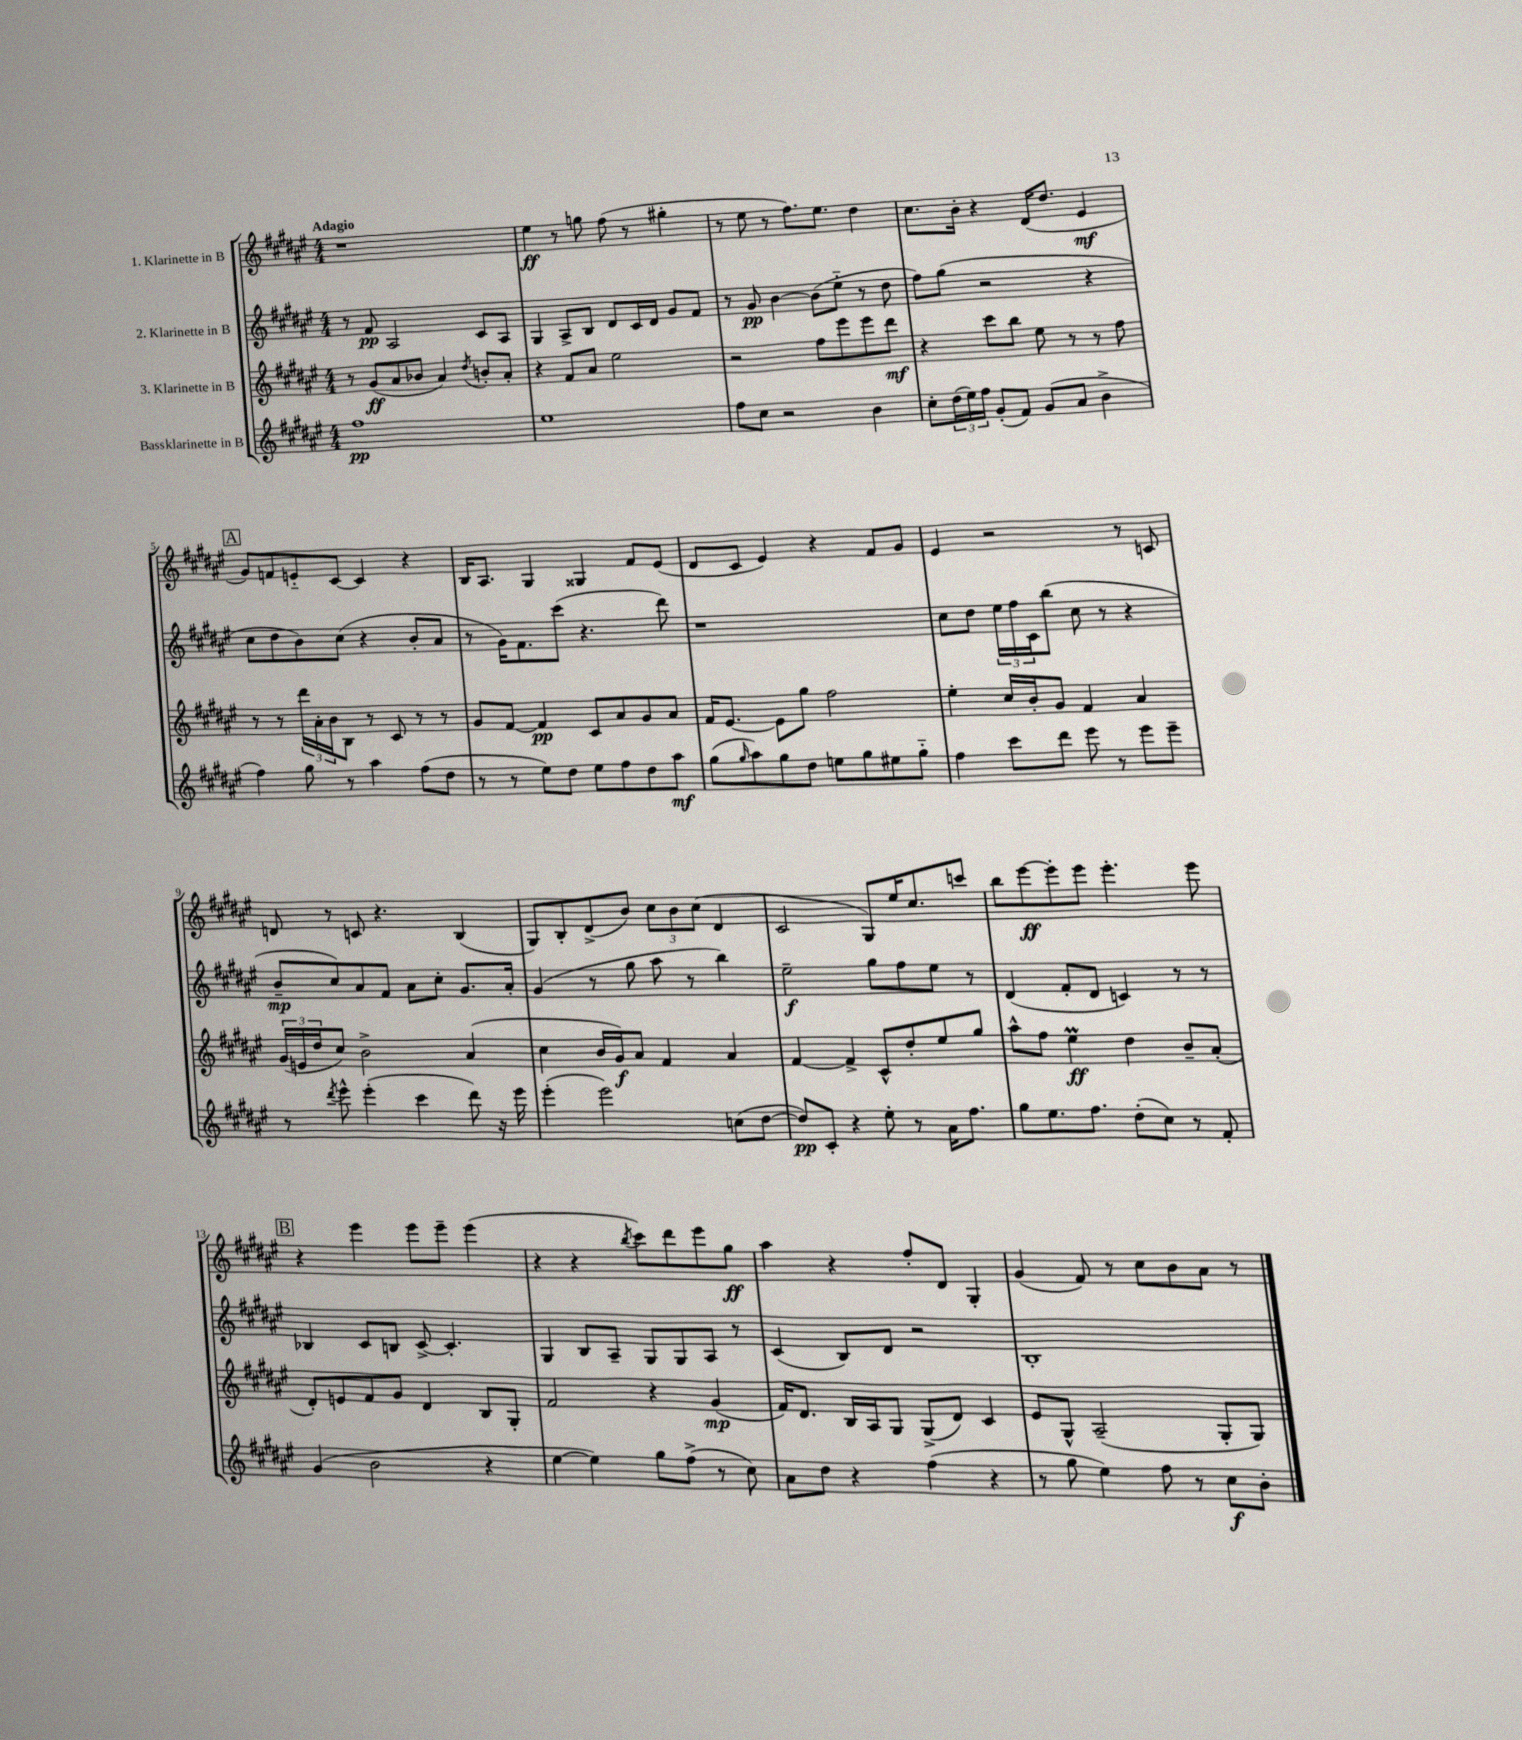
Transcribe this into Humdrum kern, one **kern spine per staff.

**kern	**kern	**kern	**kern
*staff4	*staff3	*staff2	*staff1
*clefG2	*clefG2	*clefG2	*clefG2
*k[f#c#g#d#a#e#]	*k[f#c#g#d#a#e#]	*k[f#c#g#d#a#e#]	*k[f#c#g#d#a#e#]
*M4/4	*M4/4	*M4/4	*M4/4
1ff#	8r	8r	1r
.	(8g#/L	8f#/	.
.	8a#/	2A#/	.
.	8b-/J	.	.
.	4a#/)	.	.
.	8qdd#/	.	.
.	8b'/L	8c#/L	.
.	8a#'/J	8A#/J	.
=	=	=	=
1ee#	4r	4G#/	4ee#\
.	8f#/L	8A#^/L	8r
.	8a#/J	8B/J	8gg\
.	2ee#\	8d#/L	(8ff#\
.	.	16c#/L	8r
.	.	16d#/JJ	.
.	.	8g#/L	4gg#'\
.	.	8f#/J	.
=	=	=	=
8ff#\L	2r	8r	8r
8cc#\J	.	8g#/	8ee#\
2r	.	[4b\	8r
.	.	.	8.ff#\L)
.	8ff#\L	(8b\]L	.
.	.	.	8.ee#\J
.	8eee#\	8ee#'~\J	.
4b\	8eee#\	8r	4dd#\
.	8ddd#\J	8dd#\	.
=	=	=	=
8cc#'\L	4r	8ff#\L)	8.cc#\L
(24dd#\L	.	(8gg#\J	.
24ee#\)	.	.	.
.	.	.	16b'\Jk
24ff#\JJ	.	.	.
(8g#'/L	8ccc#\L	2r	4r
8f#/J)	8bb\J	.	.
(8g#/L	8ee#\	.	(16d#/LK
.	.	.	8.dd#/J
8a#/J	8r	.	.
4b^\	8r	4r	4e#/
.	8ff#\	.	.
=	=	=	=
4ff#\)	8r	8cc#\L	8g#/L)
.	8r	8dd#\	8f/
8gg#\	24ddd#\LL	8b\)	8e'~/
.	24a#'\	.	.
.	24b\J	.	.
8r	8B\J	(8cc#\J	[8c#/J
4aa#\	8r	4r	4c#/]
.	8c#/	.	.
(8ff#\L	8r	8b'/L	4r
8dd#\J	8r	8a#/J	.
=	=	=	=
8r	8g#/L	8r	16B/LK
.	.	.	8.A#/J
8r	[8f#/J	16g#\LK)	.
.	.	8.f#\	.
8ee#\L)	4f#/]	.	4G#/
8dd#\J	.	(8ccc#\J	.
8ee#\L	8c#/L	4.r	4G##/
8ff#\	8a#/	.	.
8dd#\	8g#/	.	8f#/L
8aa#\J	8a#/J	8ddd#\)	(8e#/J
=	=	=	=
(8gg#\L	16f#/LK	1r	8d#/L
.	[8.e#/J	.	.
16qqgg#/	.	.	.
8aa#\)	.	.	8c#/J
8gg#\	8e#\]L	.	4e#/)
8dd#\J	8gg#\J	.	.
8ee\L	2ff#\	.	4r
8gg#\	.	.	.
8ee#\	.	.	8f#/L
8gg#'~\J	.	.	8g#/J
=	=	=	=
4ff#\	4ee#'\	8cc#\L	4e#/
.	.	8dd#\J	.
8ccc#\L	16cc#/LL	24ee#\LL	2r
.	.	24ff#\	.
.	16b'/J	.	.
.	.	24c#\J	.
8ddd#\J	8g#/J	(8bb\J	.
8eee#\	4f#/	8cc#\	.
8r	.	8r	.
8eee#\L	4a#/	4r	8r
8eee#~\J	.	.	8c/
=	=	=	=
8r	(24g#/LL	8b~/L	8d/
.	24e/	.	.
.	24dd#/J	.	.
8qddd#/	.	.	.
8eee#^^\	8cc#/J)	8cc#/)	8r
(4eee#'\	2b^\	8a#/	8c/
.	.	8f#/J	4.r
4ccc#\	.	8a#\L	.
.	.	8cc#'\J	.
8ddd#\)	(4a#/	8.g#/L	(4B/
16r	.	.	.
16eee#\	.	16a#'/Jk	.
=	=	=	=
(4eee#'\	4cc#\	(4g#/	8G#/L)
.	.	.	8B'/
2eee#\)	16b/LL	8r	(8d#^/
.	16g#/J)	.	.
.	8a#/J	8gg#\	8b/J)
.	4f#/	8aa#\	12cc#\L
.	.	.	12b\
.	.	8r	.
.	.	.	(12cc#\J
(8cc\L	4a#/	4bb\)	4d#/
[8dd#\J	.	.	.
=	=	=	=
8dd#/]L)	[4f#/	2ee#~\	2c#/
8c#'/J	.	.	.
4r	4f#^/]	.	.
8ee#'\	8c#^^/L	8gg#\L	8G#/L)
8r	8dd#'/	8ff#\	16ee#/K
.	.	.	8.cc#/
16a#\LK	8ee#/	8ee#\J	.
8.ff#\J	.	.	.
.	8gg#/J	8r	8ccc/J
=	=	=	=
8gg#\L	8aa#^^\L	(4d#/	8bb\L
8.ee#\	8ff#\J	.	[8eee#\
.	4ee#\	8f#'/L	8eee#'\]
8.ff#\J	.	.	.
.	.	8d#/J	8eee#\J
(8dd#'\L	4dd#\	4c/)	4.eee#'\
8cc#\J)	.	.	.
8r	8b~/L	8r	.
8f#'/	(8a#'/J	8r	8eee#\
=	=	=	=
(4g#/	8d#'/L)	4B-/	4r
.	8e/	.	.
2b\	8f#/	8c#/L	4eee#\
.	8g#/J	8B/J	.
.	4d#/	[8c#^/	8eee#\L
.	.	4.c#'/]	8eee#~\J
4r	8B/L	.	(4eee#\
.	8G#'/J	.	.
=	=	=	=
[4ee#\	2f#/	4G#/	4r
4ee#\])	.	8B/L	4r
.	.	8A#~/J	.
.	.	.	8qbb/
8gg#\L	4r	8G#/L	8ccc#\L)
(8ff#^\J	.	8G#/	8ddd#\
8r	(4g#/	8A#/J	8eee#\
8cc#\)	.	8r	8gg#\J
=	=	=	=
8a#\L	16f#/LK)	(4c#/	4aa#\
.	8.d#/J	.	.
8dd#\J	.	.	.
4r	16B/LL	8B/L)	4r
.	16A#/J	.	.
.	8G#/J	8d#/J	.
(4ff#\	(8G#^/L	2r	8ff#'/L
.	8d#/J)	.	8d#/J
4r	4c#/	.	4G#'/
=	=	=	=
8r	8e#/L	1B'	(4g#/
8gg#\	8G#^^/J	.	.
4ee#\)	(2A#~/	.	8f#/)
.	.	.	8r
8ff#\	.	.	8cc#\L
8r	.	.	8b\
8cc#\L	8G#'/L	.	8a#\J
8b'\J	8G#/J)	.	8r
==	==	==	==
*-	*-	*-	*-
